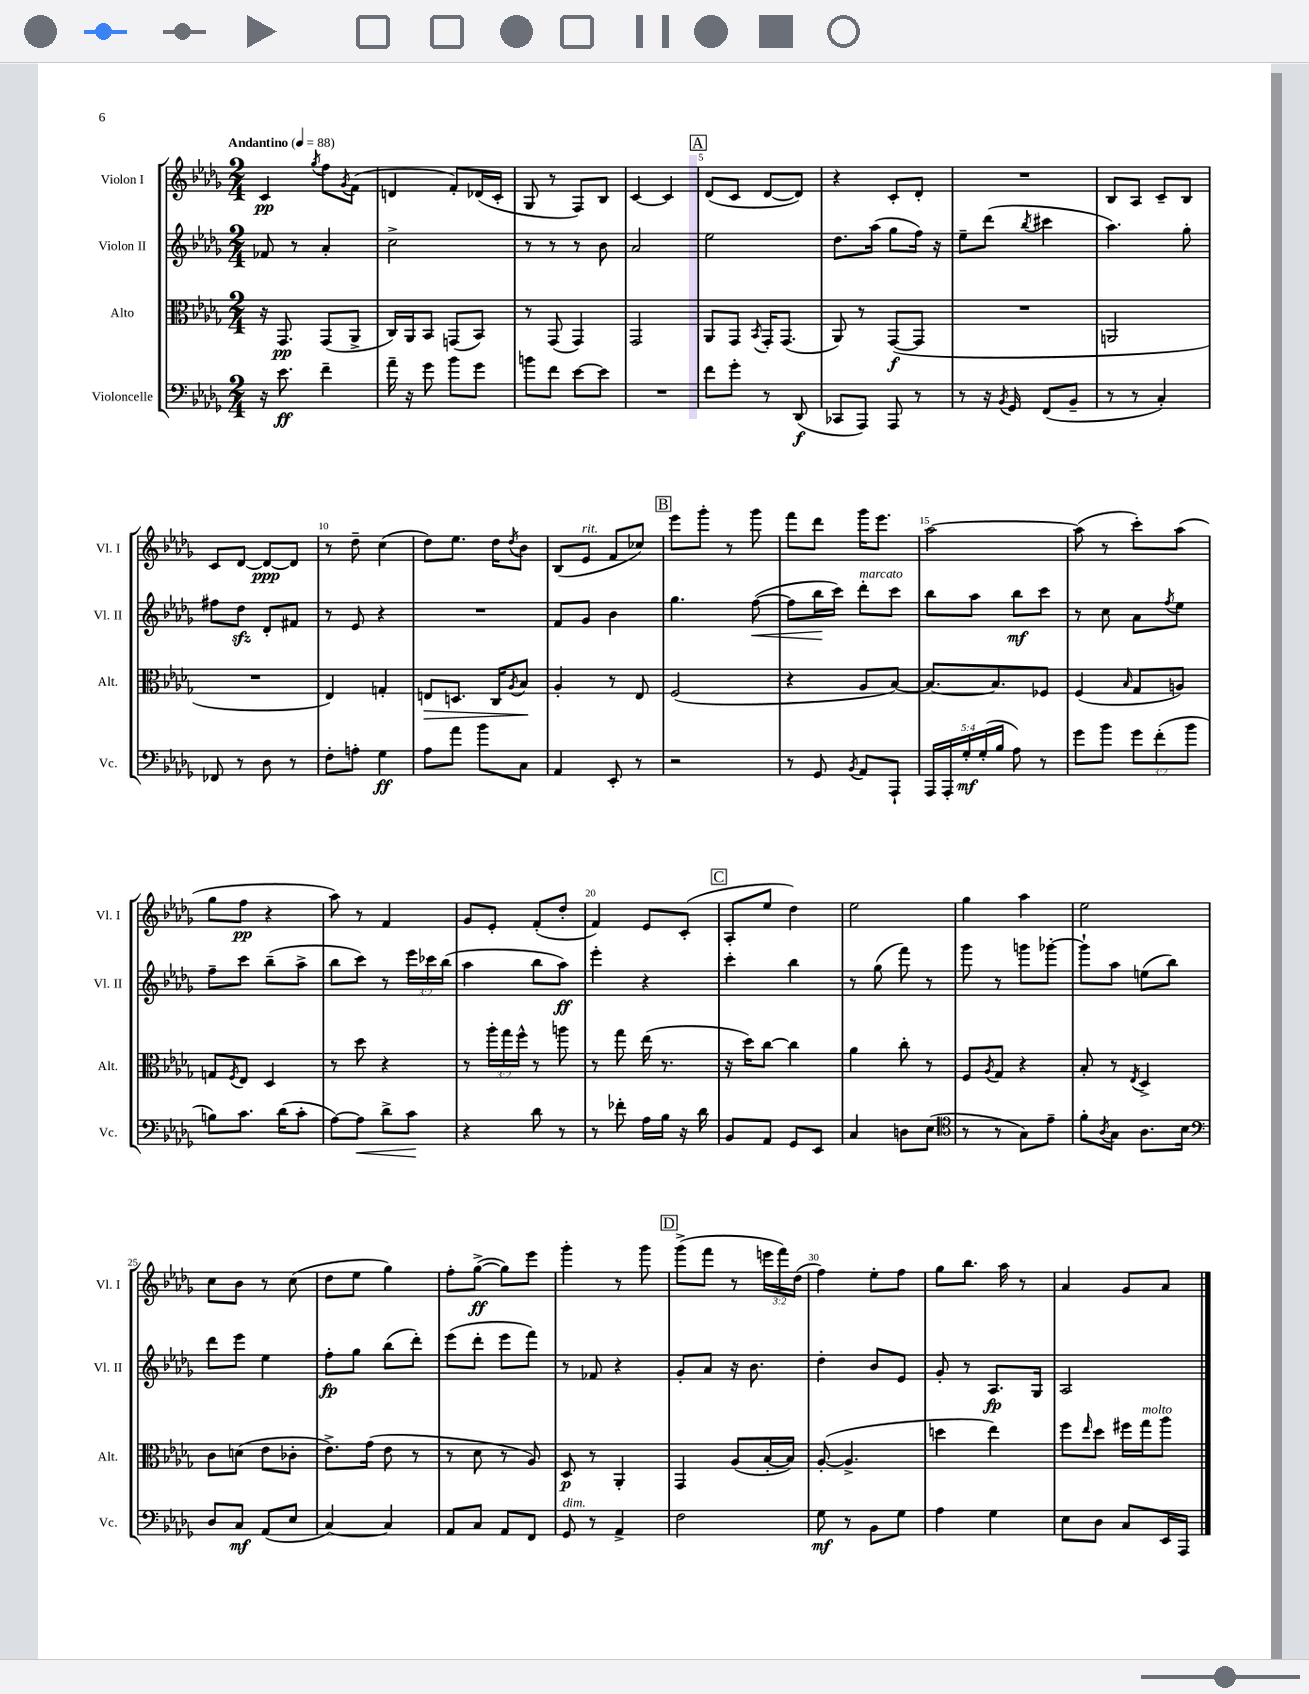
<<
\new StaffGroup <<
\new Staff = "s0" \with { instrumentName = "Violon I" shortInstrumentName = "Vl. I" } {
    \clef treble \key des \major \numericTimeSignature \time 2/4 \override Staff.TupletNumber.text = #tuplet-number::calc-fraction-text \tempo "Andantino" 4 = 88
    c'4\pp \acciaccatura { ges''8 } f''8 \acciaccatura { ges'8 } f'8( |
    d'4 f'8-.) des'16( c'16-. |
    ges8 r8 f8) bes8 |
    c'4~ c'4 |
    \mark \markup { \box "A" } des'8( c'8 des'8~ des'8) |
    r4 c'8-. des'8-. |
    R2 |
    bes8 aes8 c'8-- bes8 |
    c'8 des'8~ des'8~\ppp des'8 |
    r8 des''8-- c''4( |
    des''8) ees''8. des''16 \acciaccatura { des''8 } bes'8 |
    bes8( ees'8^\markup { \italic "rit." } f'8 ces''8) |
    \mark \markup { \box "B" } ees'''8 ges'''8-. r8 ges'''8 |
    f'''8 des'''8 ges'''16 ees'''8. |
    aes''2~ |
    aes''8( r8 c'''8-.) aes''8( |
    ges''8 f''8\pp r4 |
    aes''8) r8 f'4 |
    ges'8 ees'8-. f'8-.( des''8-. |
    f'4) ees'8 c'8-.( |
    \mark \markup { \box "C" } aes8-. ees''8 des''4) |
    ees''2 |
    ges''4 aes''4 |
    ees''2 |
    c''8 bes'8 r8 c''8( |
    des''8 ees''8 ges''4) |
    f''8-. ges''8~->\ff( ges''8) ees'''8 |
    ges'''4-. r8 ges'''8 |
    \mark \markup { \box "D" } ges'''8->( f'''8 r8 \tuplet 3/2 { e'''16 f'''16) des''16( } |
    f''4) ees''8-. f''8 |
    ges''8 bes''8. aes''16 r8 |
    aes'4 ges'8 aes'8 \bar "|." |
}
\new Staff = "s1" \with { instrumentName = "Violon II" shortInstrumentName = "Vl. II" } {
    \clef treble \key des \major \numericTimeSignature \time 2/4 \override Staff.TupletNumber.text = #tuplet-number::calc-fraction-text
    fes'8 r8 aes'4-. |
    c''2-> |
    r8 r8 r8 bes'8 |
    aes'2 |
    \mark \markup { \box "A" } ees''2 |
    des''8. aes''16( ges''8 f''16) r16 |
    ees''8-- des'''8( \acciaccatura { bes''8 } cis'''4 |
    aes''4.) ges''8-. |
    fis''8 des''8\sfz des'8-. fis'8 |
    r8 ees'8 r4 |
    R2 |
    f'8 ges'8 bes'4 |
    \mark \markup { \box "B" } ges''4. f''8~\<( |
    f''8 bes''16\! c'''16) des'''8-.^\markup { \italic "marcato" } c'''8 |
    bes''8 aes''8 bes''8\mf c'''8 |
    r8 c''8 aes'8 \acciaccatura { f''8 } ees''8 |
    f''8-- c'''8 bes''8--( aes''8-> |
    bes''8 c'''8) r8 \tuplet 3/2 { ees'''16 ces'''16 bes''16( } |
    aes''4 bes''8 aes''8\ff) |
    ees'''4-. r4 |
    \mark \markup { \box "C" } c'''4-. bes''4 |
    r8 ges''8( f'''8) r8 |
    ges'''8 r8 g'''8 ges'''8~-. |
    ges'''8-! aes''8 e''8( bes''8) |
    des'''8 ees'''8 ees''4 |
    f''8-.\fp ges''8 bes''8( des'''8-.) |
    ees'''8( des'''8-. ees'''8 f'''8) |
    r8 fes'8 r4 |
    \mark \markup { \box "D" } ges'8-. aes'8 r16 bes'8. |
    des''4-. bes'8 ees'8 |
    ges'8-. r8 aes8.\fp ges16 |
    aes2 \bar "|." |
}
\new Staff = "s2" \with { instrumentName = "Alto" shortInstrumentName = "Alt." } {
    \clef alto \key des \major \numericTimeSignature \time 2/4 \override Staff.TupletNumber.text = #tuplet-number::calc-fraction-text
    r16 ges,8.\pp ges,8( aes,8-> |
    c16) aes,16 bes,8 g,8( bes,8) |
    r8 ges,8( ges,4) |
    ges,2 |
    \mark \markup { \box "A" } aes,8 ges,8 \acciaccatura { bes,8 } ges,16-. ges,8.( |
    aes,8) r8 ges,8~\f( ges,8 |
    R2 |
    a,2 |
    R2 |
    ees4) g4-. |
    e8\> d8. c16 \acciaccatura { aes8 } bes8\! |
    aes4-. r8 ees8 |
    \mark \markup { \box "B" } f2( |
    r4 aes8 bes8~) |
    bes8.~ bes8. fes8 |
    f4( \grace { bes16 } ges8 a8) |
    g8 \acciaccatura { f8 } ees8 des4 |
    r8 des''8 r4 |
    r8 \tuplet 3/2 { aes''16-. ges''16 f''16-^ } r8 a''8 |
    r8 ges''8 ees''16( r8. |
    \mark \markup { \box "C" } r16 des''16) c''8~ c''4 |
    aes'4 c''8-. r8 |
    f8 \acciaccatura { aes8 } ges8 r4 |
    bes8-. r8 \acciaccatura { ees8 } des4-> |
    c'8 d'8( ees'8 ces'8-. |
    ees'8.->) ges'16( ees'8 r8 |
    r8 des'8 r8 aes8) |
    des8\p r8 aes,4-. |
    \mark \markup { \box "D" } ges,4 aes8( bes16~-. bes16) |
    aes8~-.( aes4.-> |
    d''4 ees''4) |
    f''8 \grace { ees''16 } des''8 fis''16 ges''16^\markup { \italic "molto" } aes''8 \bar "|." |
}
\new Staff = "s3" \with { instrumentName = "Violoncelle" shortInstrumentName = "Vc." } {
    \clef bass \key des \major \numericTimeSignature \time 2/4 \override Staff.TupletNumber.text = #tuplet-number::calc-fraction-text
    r16 ees'8.\ff f'4-- |
    aes'16-- r16 ges'8 bes'8 ges'8 |
    b'8 f'8 ees'8~ ees'8 |
    R2 |
    \mark \markup { \box "A" } f'8 ges'8-. r8 des,8\f( |
    ces,8 aes,,8) aes,,8 r8 |
    r8 r16 \acciaccatura { bes,8 } ges,16 f,8( bes,8-- |
    r8 r8 c4-.) |
    fes,8 r8 des8 r8 |
    f8-. a8-. ges4\ff |
    aes8 aes'8 bes'8 c8 |
    aes,4 ees,8-. r8 |
    \mark \markup { \box "B" } r2 |
    r8 ges,8 \acciaccatura { bes,8 } aes,8 aes,,8-! |
    \tuplet 5/4 { aes,,16 aes,,16-. ges16-.\mf ges16-.( bes16 } aes8) r8 |
    ges'8 bes'8 \tuplet 3/2 { ges'8 f'8-.( bes'8 } |
    b8) c'8. des'16( c'8-. |
    aes8~) aes8\< des'8-> c'8\! |
    r4 des'8 r8 |
    r8 fes'8-. aes16 bes16 r16 des'16 |
    \mark \markup { \box "C" } bes,8 aes,8 ges,8 ees,8 |
    c4 d8 ees8( |
    \clef tenor r8 r8 ges8) ees'8-- |
    f'8-. \acciaccatura { aes8 } ges8 aes8. bes16 |
    \clef bass des8 c8\mf aes,8( ees8 |
    c4~) c4 |
    aes,8 c8 aes,8 f,8 |
    ges,8^\markup { \italic "dim." } r8 aes,4-> |
    \mark \markup { \box "D" } f2 |
    ges8\mf r8 bes,8 ges8 |
    aes4 ges4 |
    ees8 des8 c8 ees,16 aes,,16 \bar "|." |
}
>>
>>
\layout { \context { \Score \override BarNumber.break-visibility = ##(#f #t #t) barNumberVisibility = #(every-nth-bar-number-visible 5) } }
